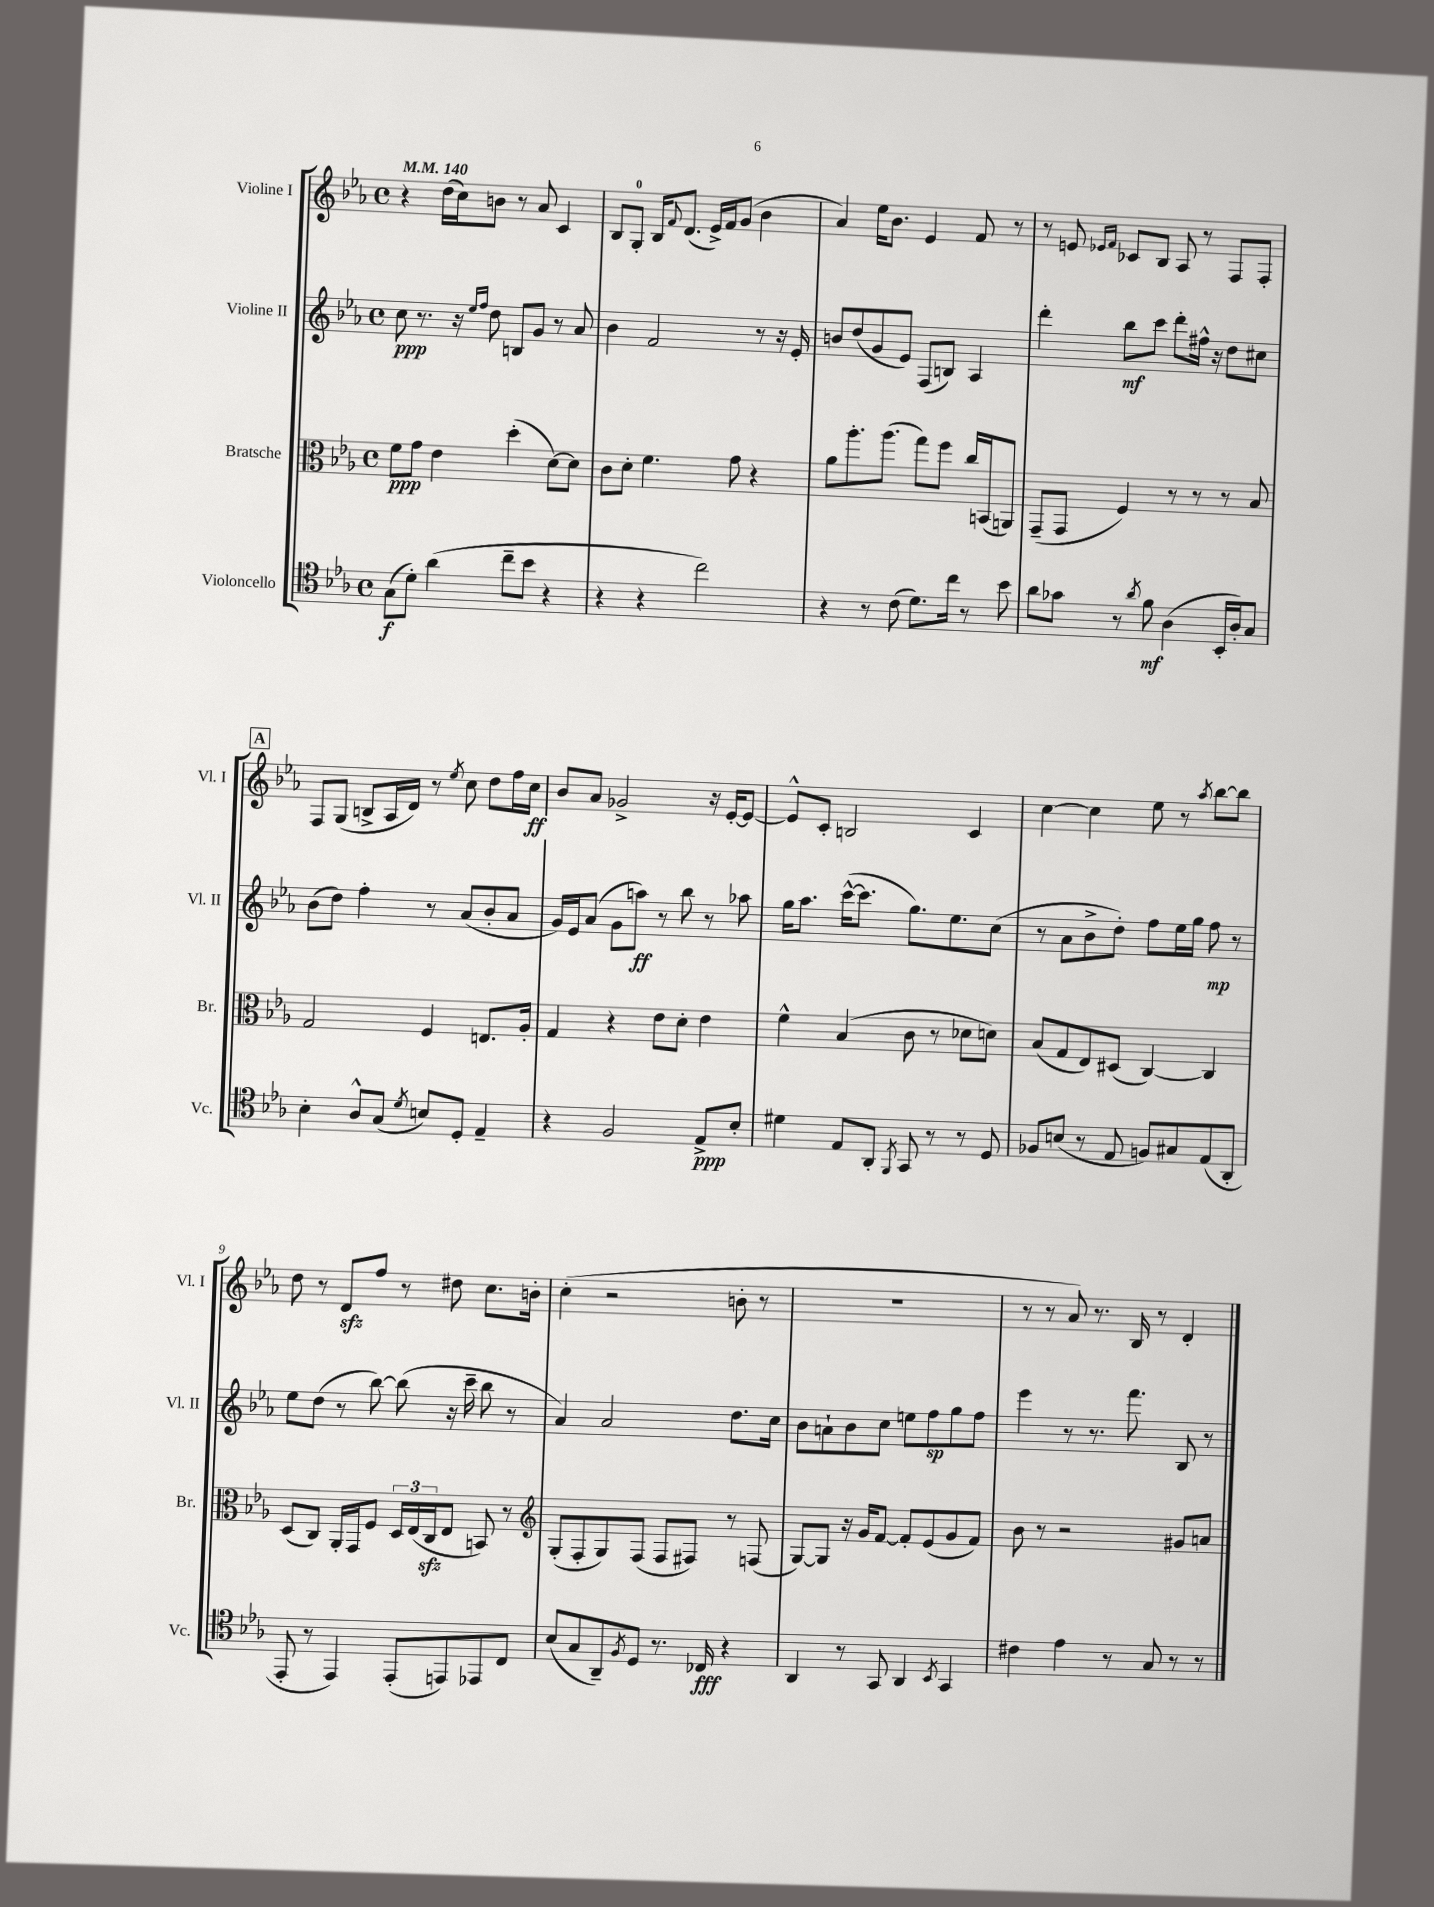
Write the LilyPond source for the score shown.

<<
\new StaffGroup <<
\new Staff = "s0" \with { instrumentName = "Violine I" shortInstrumentName = "Vl. I" } {
    \clef treble \key ees \major \defaultTimeSignature \time 4/4 \tempo 4 = 140
    r4 d''16( c''16) b'8 r8 aes'8 c'4 |
    bes8 g8-0-. bes16 \appoggiatura { f'8 } d'8.( ees'16->) f'16 g'8( bes'4 |
    aes'4) ees''16 bes'8. ees'4 f'8 r8 |
    r8 e'8 \grace { ees'16 f'16 } ces'8 bes8 aes8 r8 f8 f8-. |
    \mark \markup { \box "A" } f8 g8( b8-> aes16 d'16) r8 \acciaccatura { ees''8 } c''8 d''8 f''16 c''16\ff |
    bes'8 aes'8 ges'2-> r16 ees'16~-. ees'8~ |
    ees'8-^ c'8-. b2 c'4 |
    c''4~ c''4 ees''8 r8 \acciaccatura { aes''8 } bes''8~ bes''8 |
    d''8 r8 d'8\sfz f''8 r8 dis''8 c''8. b'16-. |
    c''4-.( r2 b'8-. r8 |
    R1 |
    r8 r8 aes'8) r8. bes16 r8 d'4-. \bar "|." |
}
\new Staff = "s1" \with { instrumentName = "Violine II" shortInstrumentName = "Vl. II" } {
    \clef treble \key ees \major \defaultTimeSignature \time 4/4
    c''8\ppp r8. r16 \grace { ees''16 f''16 } d''8 b8 g'8 r8 aes'8 |
    bes'4 f'2 r8 r16 ees'16-. |
    b'8 d''8( g'8 ees'8) f8( b8) aes4 |
    d'''4-. bes''8\mf c'''8 d'''8-. fis''16-^ r16 d''8 cis''8 |
    \mark \markup { \box "A" } bes'8( d''8) f''4-. r8 aes'8( bes'8-. aes'8 |
    g'16) ees'16 aes'8( g'8 a''8\ff) r8 bes''8 r8 aes''8 |
    g''16 aes''8. c'''16~-^( c'''8. g''8.) ees''8. c''8( |
    r8 aes'8 bes'8-> d''8-.) f''8 ees''16 g''16 f''8\mp r8 |
    ees''8 d''8( r8 bes''8~) bes''8( r16 c'''16-- bes''8 r8 |
    aes'4) aes'2 d''8. c''16 |
    bes'8 a'8-! bes'8 c''8 e''8 f''8\sp g''8 f''8 |
    ees'''4 r8 r8. f'''8. bes8 r8 \bar "|." |
}
\new Staff = "s2" \with { instrumentName = "Bratsche" shortInstrumentName = "Br." } {
    \clef alto \key ees \major \defaultTimeSignature \time 4/4
    f'8\ppp g'8 ees'4 d''4-.( d'8~) d'8 |
    c'8 d'8-. f'4. g'8 r4 |
    aes'8 aes''8.-. aes''8.( g''8) f''8 c''16 b,16( a,8) |
    g,8--( g,8 f4) r8 r8 r8 bes8 |
    \mark \markup { \box "A" } g2 f4 e8. aes16-. |
    g4 r4 ees'8 d'8-. ees'4 |
    f'4-^ bes4( c'8 r8 des'8 d'8) |
    bes8( g8 ees8) dis8( c4~) c4 |
    d8( c8) aes,16-. g,16 f8 \tuplet 3/2 { d16 ees16( c16\sfz } ees8 b,8) r8 |
    \clef treble g8-.( f8-. g8) f8( f8 fis8) r8 f8( |
    g8~) g8 r16 g'16 f'8~ f'8-. ees'8( g'8 f'8) |
    bes'8 r8 r2 gis'8 a'8 \bar "|." |
}
\new Staff = "s3" \with { instrumentName = "Violoncello" shortInstrumentName = "Vc." } {
    \clef tenor \key ees \major \defaultTimeSignature \time 4/4
    g8\f( d'8-.) aes'4( c''8-- bes'8 r4 |
    r4 r4 c''2) |
    r4 r8 c'8( d'8.) c''16 r8 bes'8 |
    aes'8 ges'8 r8 \acciaccatura { aes'8 } f'8\mf aes4( bes,16-. aes16-.) g8 |
    \mark \markup { \box "A" } bes4-. aes8-^ g8( \acciaccatura { d'8 } b8) d8-. ees4-- |
    r4 f2 ees8->\ppp bes8-. |
    dis'4 ees8 aes,8-. \acciaccatura { f,8 } g,8 r8 r8 d8 |
    fes8 b8( r8 ees8 f8) gis8 ees8( aes,8-. |
    ees,8-. r8 ees,4) ees,8-.( e,8) ees,8 c8 |
    bes8( g8 aes,8--) \acciaccatura { f8 } d8 r8. ces16\fff r4 |
    aes,4 r8 g,8 aes,4 \acciaccatura { bes,8 } g,4 |
    cis'4 ees'4 r8 g8 r8 r8 \bar "|." |
}
>>
>>
